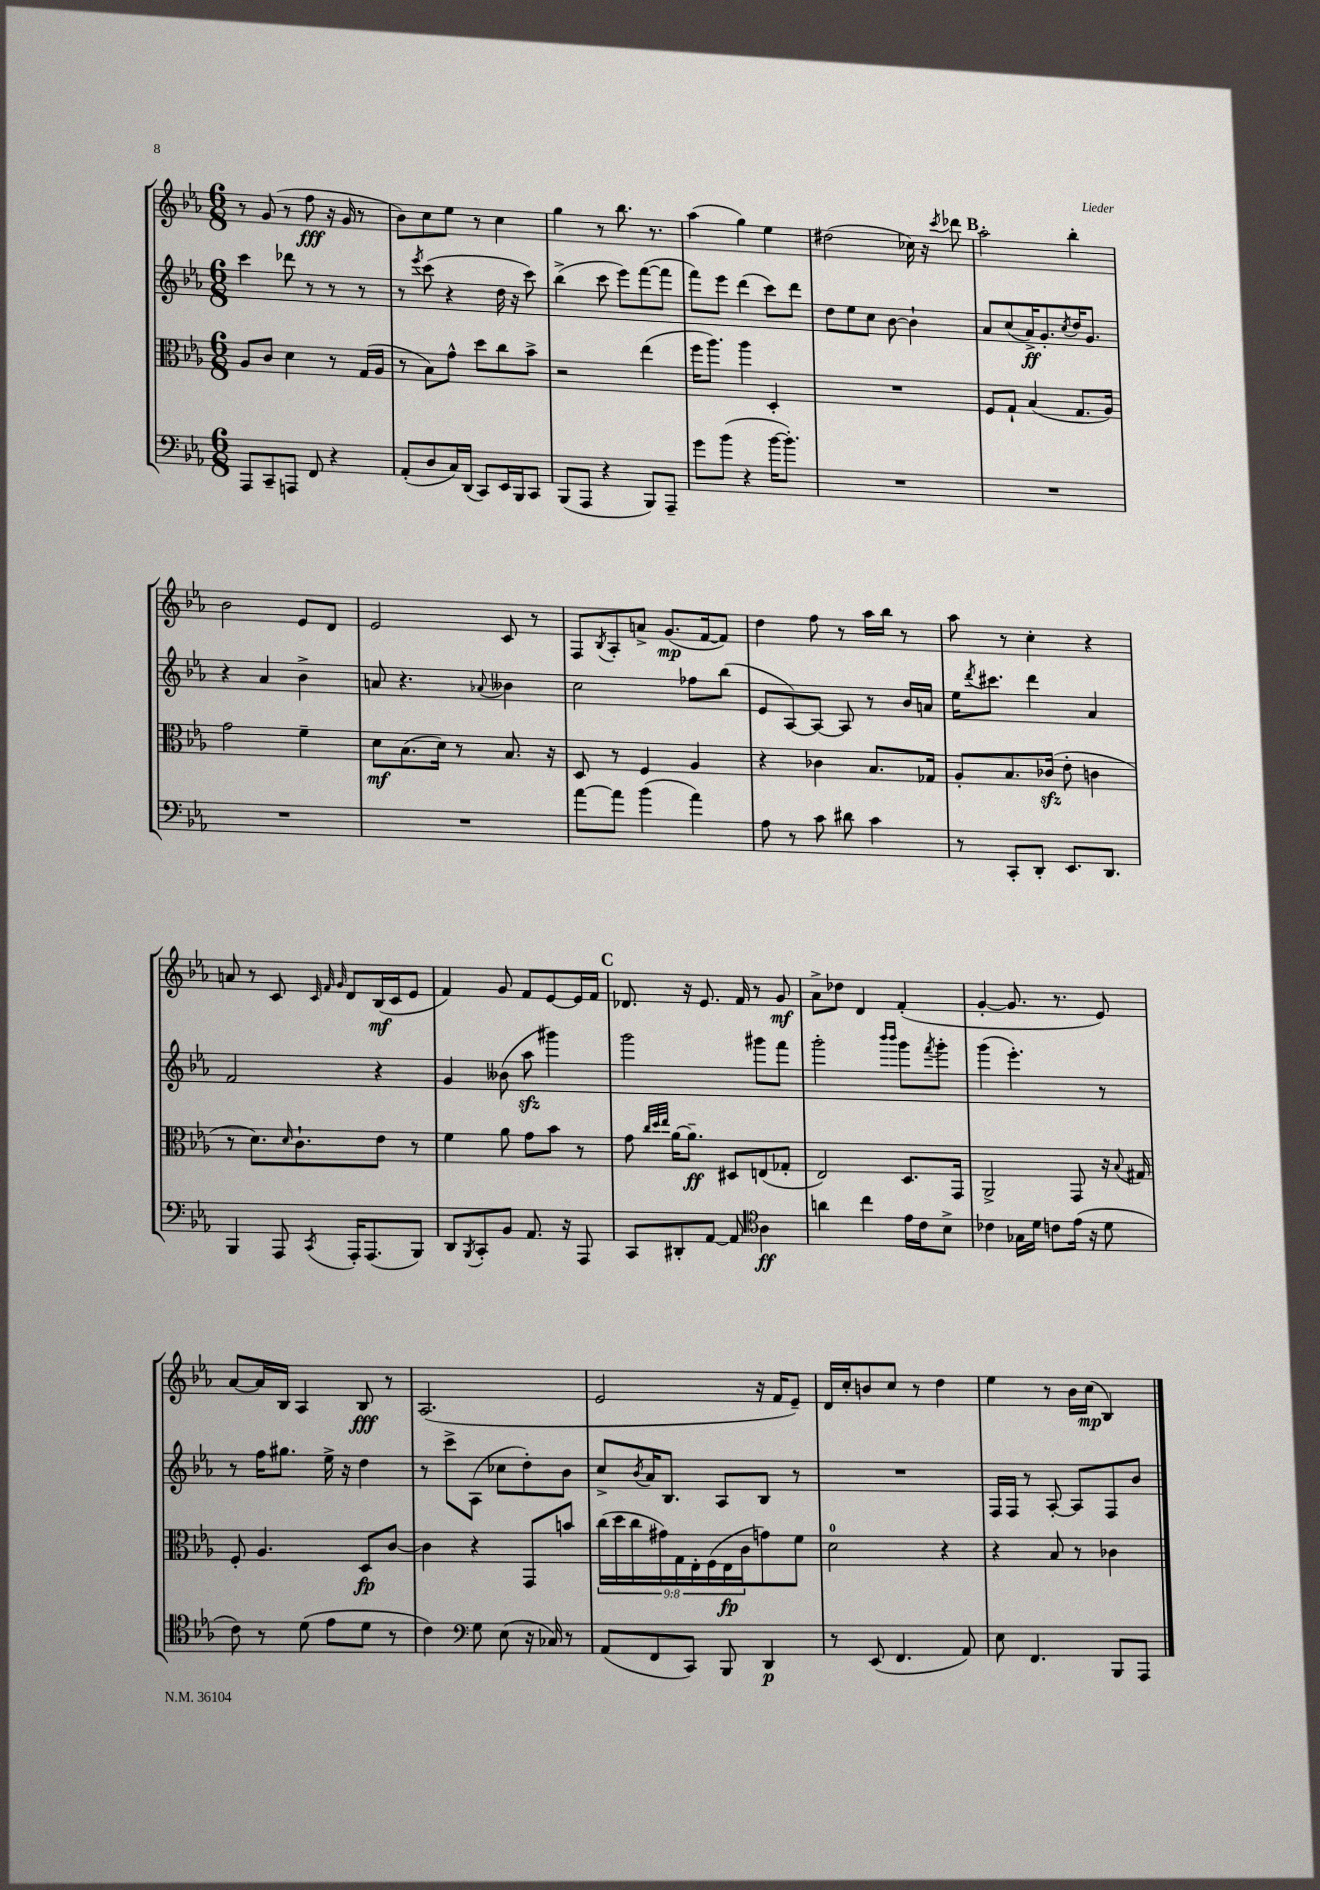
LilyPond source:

<<
\new StaffGroup <<
\new Staff = "s0" {
    \clef treble \key ees \major \numericTimeSignature \time 6/8
    r8 g'8( r8 f''8\fff r16 g'16 r8 |
    bes'8) c''8 ees''8 r8 c''4 |
    g''4 r8 bes''8. r8. |
    aes''4( g''4) ees''4 |
    dis''2( ces''16) r16 \acciaccatura { c'''8 } des'''8 |
    \mark \markup { \bold "B" } aes''2-. bes''4-. |
    bes'2 ees'8 d'8 |
    ees'2 c'8 r8 |
    f8 \acciaccatura { bes8 } aes8-. a'8-> g'8.\mp( f'16~ f'8) |
    d''4 f''8 r8 aes''16 bes''16 r8 |
    aes''8 r8 c''4-. r4 |
    a'8 r8 c'8 \grace { c'32 f'32 g'32 } d'8 bes16\mf( c'16 ees'8 |
    f'4) g'8 f'8 ees'8~ ees'16 f'16 |
    \mark \markup { \bold "C" } des'8. r16 ees'8. f'16 r8 g'8\mf |
    aes'8-> des''8 d'4 f'4-.( |
    g'4~-. g'8. r8. ees'8) |
    aes'8~ aes'16 bes16 aes4 bes8\fff r8 |
    aes2.( |
    ees'2 r16 f'16 ees'8--) |
    d'16 c''16-. b'8 c''8 r8 d''4 |
    ees''4 r8 bes'16 c''16\mp( bes4) \bar "|." |
}
\new Staff = "s1" {
    \clef treble \key ees \major \numericTimeSignature \time 6/8
    c'''4 des'''8 r8 r8 r8 |
    r8 \acciaccatura { ees'''8 } c'''8( r4 d''16 r16 c'''8) |
    bes''4->( c'''8 ees'''8) f'''8~( f'''8 |
    f'''8) ees'''8 d'''4( c'''8) d'''8 |
    d''8 ees''8 c''8 bes'8~ bes'4-! |
    \mark \markup { \bold "B" } aes'8 c''8( aes'16->\ff) g'8.-. \acciaccatura { c''8 } d''16 g'8. |
    r4 aes'4 bes'4-> |
    a'8 r4. \appoggiatura { aes'8 } beses'4 |
    c''2 fes''8 bes''8( |
    ees'8 aes8~) aes8~ aes8 r8 bes'16 a'16 |
    ees''16 \acciaccatura { d'''8 } cis'''8. d'''4 aes'4 |
    f'2 r4 |
    g'4 beses'8( aes''8\sfz gis'''4) |
    \mark \markup { \bold "C" } g'''2 gis'''8 f'''8 |
    g'''2-. \grace { bes'''16 bes'''16 } g'''8 \acciaccatura { f'''8 } g'''8-. |
    g'''4( ees'''4.-.) r8 |
    r8 f''16 gis''8. ees''16-> r16 d''4 |
    r8 c'''8-> aes8( ces''8 d''8-.) bes'8 |
    c''8-> \acciaccatura { bes'8 } aes'16 bes8. aes8 bes8 r8 |
    R2. |
    f16 f16 r8 aes8~-. aes8 f8 bes'8 \bar "|." |
}
\new Staff = "s2" {
    \clef alto \key ees \major \numericTimeSignature \time 6/8 \override Staff.TupletNumber.text = #tuplet-number::calc-fraction-text
    aes8 c'8 d'4 r8 g16( aes16 |
    r8 bes8) g'8-^ d''8 c''8 bes'8-> |
    r2 ees''4( |
    f''16 aes''8.) aes''4 d4-. |
    R2. |
    \mark \markup { \bold "B" } f8 g8-! bes4( g8. aes16) |
    g'2 f'4-- |
    d'8\mf bes8.( d'16) r8 bes8. r16 |
    d8 r8 f4 aes4 |
    r4 ces'4 bes8. ges16 |
    aes8-. bes8. ces'16\sfz( ees'8-. c'4 |
    r8 d'8.) \grace { d'16 } c'8.-! ees'8 r8 |
    f'4 aes'8 g'8 bes'8 r8 |
    \mark \markup { \bold "C" } g'8 \grace { c''32 d''32 ees''32 } aes'16~ aes'8.--\ff dis8 e8( ges8-. |
    ees2) d8. g,16 |
    aes,2-> g,8 r16 \appoggiatura { bes8 } gis16 |
    f8-. aes4. d8\fp c'8~ |
    c'4 r4 g,8 b'8 |
    \tuplet 9/8 { c''16( d''16 c''16 gis'16) g16 ees16-. f16( ees16\fp c'16 } g'8) f'8 |
    d'2-0 r4 |
    r4 bes8 r8 ces'4 \bar "|." |
}
\new Staff = "s3" {
    \clef bass \key ees \major \numericTimeSignature \time 6/8
    aes,,8 c,8-- a,,8 f,8 r4 |
    aes,8-.( d8 c16) d,16( c,8) ees,16 bes,,16 c,8 |
    bes,,8( aes,,8 r4 bes,,8) aes,,8-- |
    g'8 bes'8( r4 bes'16~ bes'8.-.) |
    R2. |
    \mark \markup { \bold "B" } R2. |
    R2. |
    R2. |
    aes'8~ aes'8 bes'4( aes'4) |
    aes8 r8 c'8 dis'8 c'4 |
    r8 c,8-. d,8-. ees,8. d,8. |
    bes,,4 aes,,8 \acciaccatura { c,8 } aes,,16-. aes,,8.( bes,,8) |
    d,8 \acciaccatura { bes,,8 } c,8-. bes,8 aes,8. r16 aes,,8 |
    \mark \markup { \bold "C" } c,8 dis,8-. aes,8~ aes,8 \clef tenor aes4\ff |
    a'4 c''4 ees'16 c'16 bes8-> |
    ces'4 ges16 d'16 c'8 ees'16( r16 d'8 |
    c'8) r8 d'8( ees'8 d'8 r8 |
    c'4) \clef bass g8 ees8( r16 ces16) r8 |
    aes,8( f,8 c,8) bes,,8 d,4\p |
    r8 ees,8( f,4. aes,8) |
    ees8 f,4. bes,,8 aes,,8 \bar "|." |
}
>>
>>
\layout { \context { \Score \remove "Bar_number_engraver" } }
